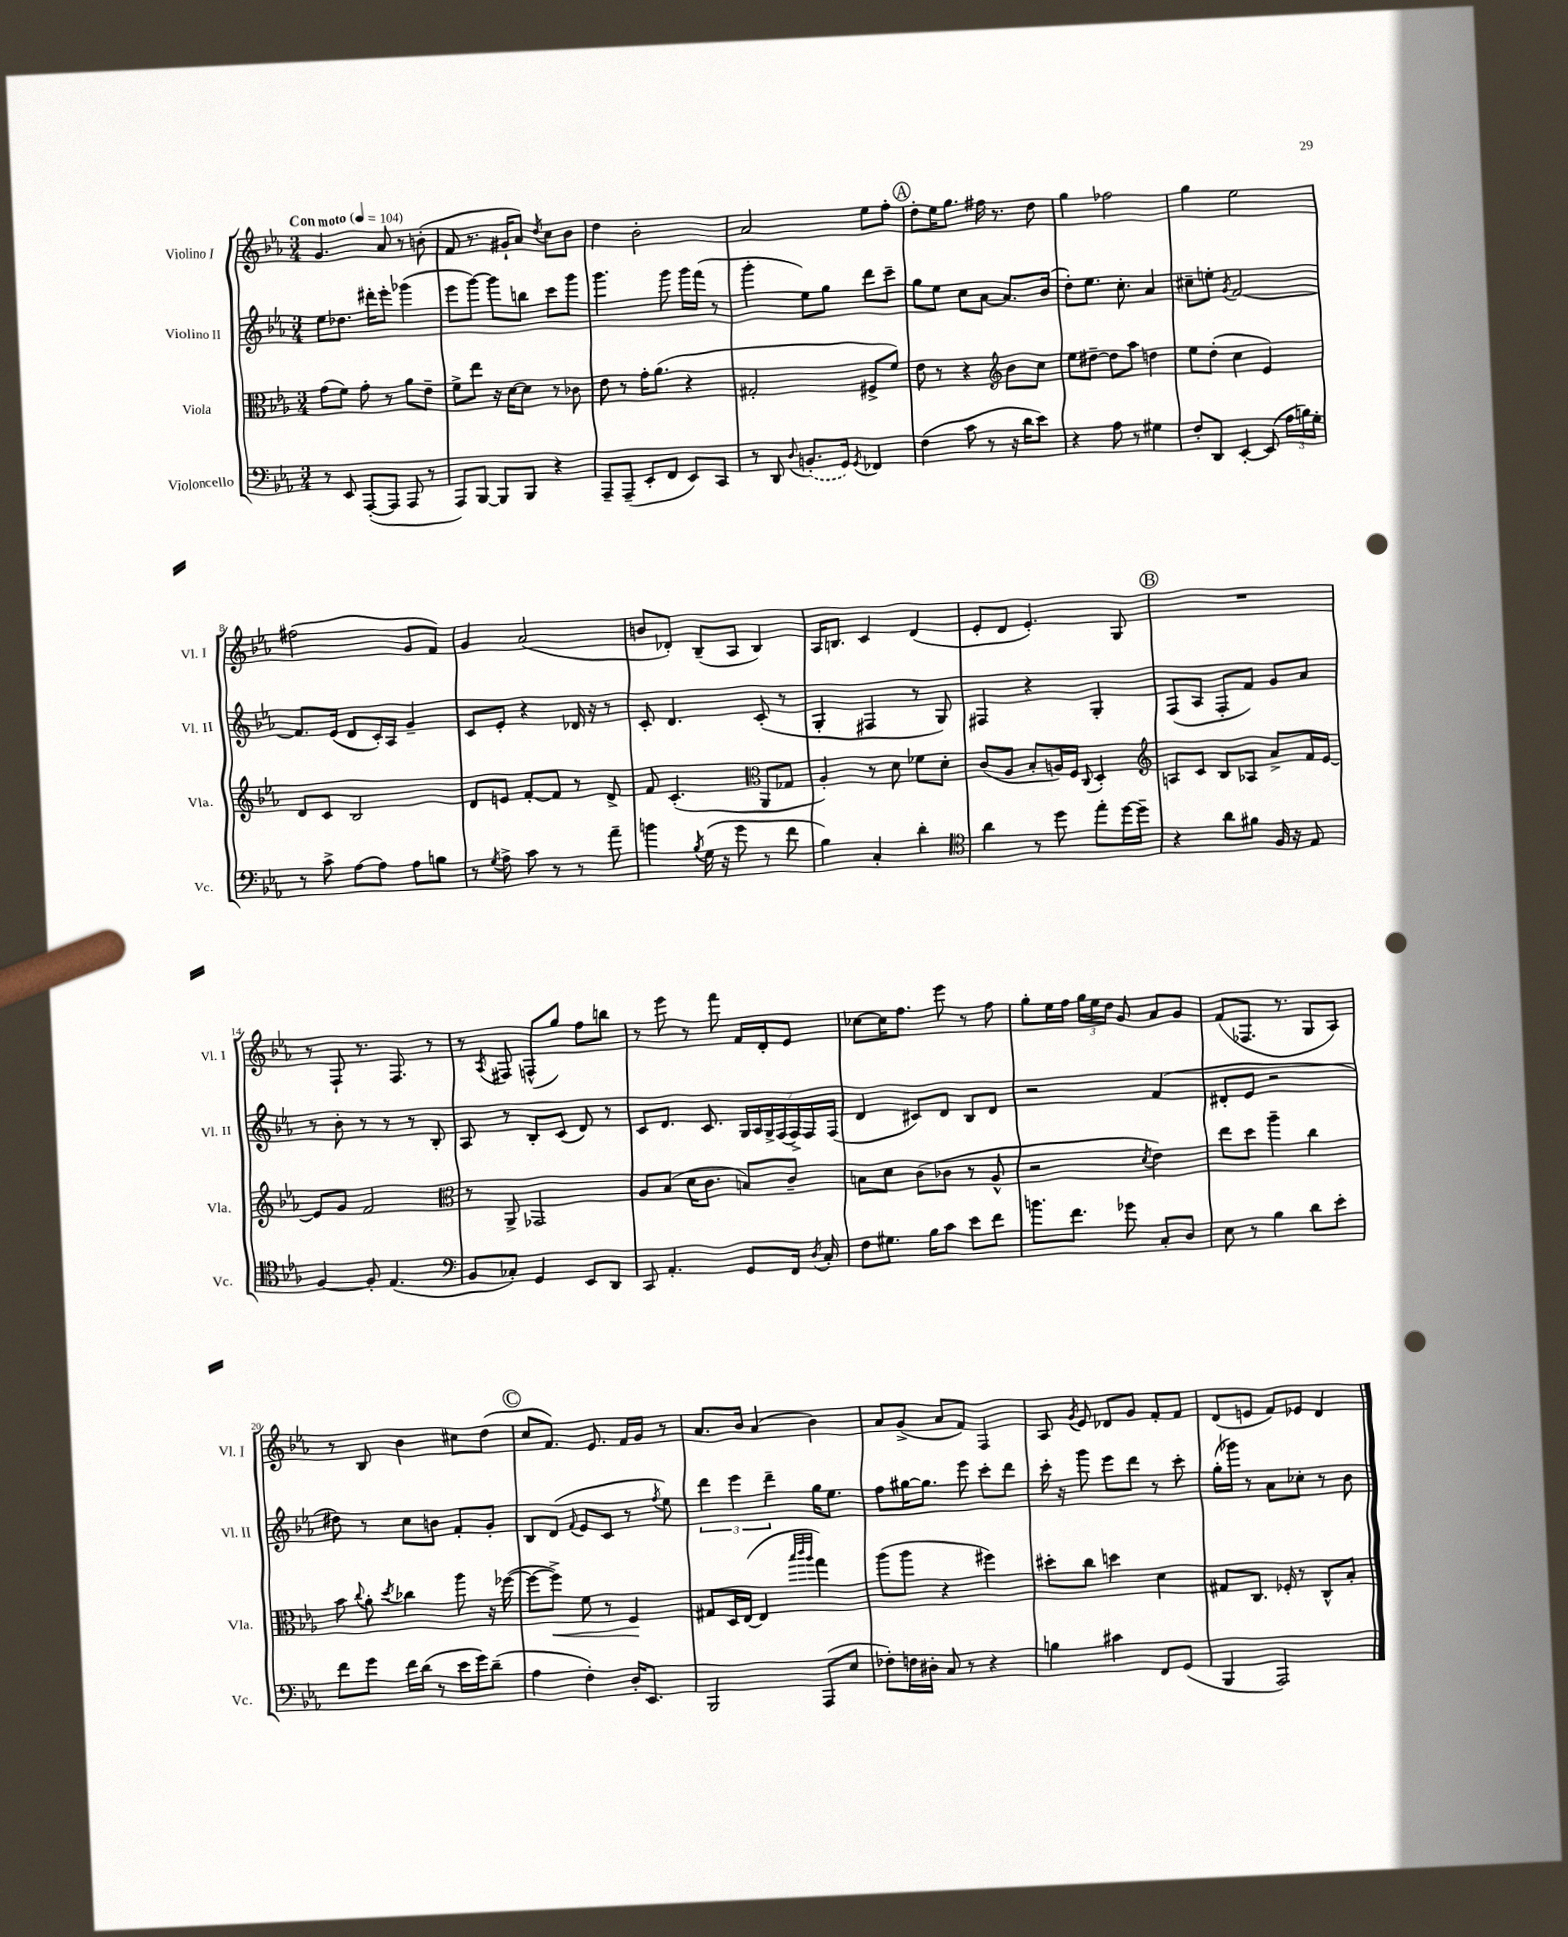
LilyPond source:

<<
\new StaffGroup <<
\new Staff = "s0" \with { instrumentName = "Violino I" shortInstrumentName = "Vl. I" } {
    \clef treble \key ees \major \numericTimeSignature \time 3/4 \tempo "Con moto" 4 = 104
    \autoBeamOff g'4. aes'8 r8 b'8-.( |
    f'8 r8. gis'16[-! aes'8]) \acciaccatura { d''8 } c''8[ bes'8] |
    d''4 bes'2-. |
    aes'2 ees''8[ f''8]-. |
    \mark \markup { \circle "A" } d''8[-. ees''16 g''8.] fis''16 r8. d''8 |
    g''4 fes''2 |
    g''4 ees''2 |
    fis''2( g'8[ f'8]) |
    g'4 aes'2( |
    b'8[ des'8]-.) bes8[--( aes8] bes4) |
    aes16[ b8.] c'4 d'4( |
    ees'8[-. d'8] ees'4.-.) g8 |
    \mark \markup { \circle "B" } R2. |
    r8 f8-! r8. f8. r8 |
    r8 \acciaccatura { aes8 } fis8 f8[-^( g''8]) f''8[ b''8] |
    r8 ees'''8 r8 f'''8 f'16[ d'16-. ees'8] |
    ces''8[~ ces''16 f''8.] ees'''8 r8 f''8 |
    g''8[-. ees''16 f''16] \tuplet 3/2 { g''16[ ees''16 d''16] } g'8 aes'8[ g'8] |
    f'8[( fes8.] r8. g8[ aes8]) |
    r8 bes8 bes'4 cis''8[ d''8]( |
    \mark \markup { \circle "C" } c''8[ f'8.]) ees'8. f'16[ g'16] r8 |
    aes'8.[ bes'16] aes'4( bes'4) |
    aes'8[ g'8]->( aes'8[ f'8]) f4 |
    aes8 \acciaccatura { g'8 } ees'8 des'8[ g'8] f'8[-. f'8] |
    d'8[( e'8] f'8[) ees'8] d'4 \bar "|." |
}
\new Staff = "s1" \with { instrumentName = "Violino II" shortInstrumentName = "Vl. II" } {
    \clef treble \key ees \major \numericTimeSignature \time 3/4
    \autoBeamOff ees''8[ des''8.] dis'''16[-. ees'''8]-. ges'''4( |
    ees'''8[ g'''8]~) g'''8[ b''8] c'''8[ g'''8] |
    g'''4. g'''8 g'''16[ f'''16]( r8 |
    g'''4-. ees''8[) g''8] d'''8[ c'''8]-- |
    \mark \markup { \circle "A" } g''8[ ees''8] c''8[ aes'8]~ aes'8.[ bes'16]( |
    d''8[-.) ees''8.] c''8.-. aes'4 |
    cis''8[-- e''8]-. \acciaccatura { g'8 } f'2~ |
    f'8.[ ees'16]( d'8[ c'16-.) aes16] g'4-- |
    c'8[ ees'8]-. r4 des'16 r16 r8 |
    c'8-. d'4. c'8-.( r8 |
    g4-. fis4 r8 g8) |
    fis4 r4 g4-. |
    \mark \markup { \circle "B" } f8[( aes8] f8[-. f'8]) g'8[ aes'8] |
    r8 bes'8-. r8 r8 r8 bes8-. |
    aes8 r8 bes8[-. c'8]( d'8) r8 |
    c'8[ d'8.] c'8. \tuplet 7/4 { g16[ aes16 g16-> f16( f16->) f16 f16]( } |
    d'4 cis'8[) d'8] bes8[ d'8] |
    r2 f'4( |
    dis'8[-. ees'8] r2 |
    dis''8) r8 c''8[ b'8] f'8[-. g'8]-. |
    \mark \markup { \circle "C" } bes8[ d'8]( \appoggiatura { f'8 } ees'8[ c'8] r8 \acciaccatura { f''8 } ees''8) |
    \tuplet 3/2 { d'''4 ees'''4 d'''4-- } g''16[ ees''8.] |
    f''8[ gis''16~ gis''8.] ees'''8 c'''8[-. d'''8] |
    c'''16-. r16 g'''8 ees'''8[ d'''8] r8 c'''8-. |
    g''16[-.( ges'''16]) r8 aes'8[ ces''8]-. r8 bes'8 \bar "|." |
}
\new Staff = "s2" \with { instrumentName = "Viola" shortInstrumentName = "Vla." } {
    \clef alto \key ees \major \numericTimeSignature \time 3/4
    \autoBeamOff g'8[( f'8]) g'8-. r8 aes'8[ ees'8]-- |
    f'8[-> ees''8] r16 d'16[~ d'8] r8 ces'8 |
    ees'8 r8 g'16[-. aes'8.]( r4 |
    gis2-. fis8[-> f'8]) |
    \mark \markup { \circle "A" } ees'8 r8 r4 \clef treble bes'8[ c''8] |
    ees''8[ dis''8]~-- dis''8[ aes''8] d''4 |
    ees''8[ d''8]-.( c''4 ees'4) |
    d'8[ c'8] bes2 |
    d'8[ e'8] f'8[~-. f'8] r8 d'8-> |
    f'8 c'4.-.( \clef alto aes,8[ ges8] |
    aes4-.) r8 d'8 fes'8[ d'8]-. |
    c'8[( aes8] bes8[-. a16) f16] \appoggiatura { c8 } d4-. |
    \mark \markup { \circle "B" } \clef treble a8[ c'8] bes8[ aes8] aes'8[-> f'16 ees'16]~ |
    ees'8[ g'8] f'2 |
    \clef alto r8 aes,8-> ges,2 |
    aes8[ bes8]( d'16[ c'8.] b8[) c'8]-- |
    b8[ d'8] c'8[( ces'8] r8 aes8-^ |
    r2 \acciaccatura { d'8 } ees'4) |
    ees''8[ d''8] aes''4-- c''4 |
    bes'8 \appoggiatura { c''8 } aes'8-. \acciaccatura { d''8 } ces''4 aes''8 r16 fes''16~( |
    \mark \markup { \circle "C" } fes''8[~ fes''8]->\<) f'8 r8 f4\! |
    gis8[ d16 ees16]~( ees4 \grace { bes''32[ c'''32 aes''32] } g''4) |
    aes''8[( aes''8] r4 fis''4) |
    dis''8[-. c''8] d''4 d'4 |
    gis8[ c8.] fes16-. r8 c8[-^ bes8]-. \bar "|." |
}
\new Staff = "s3" \with { instrumentName = "Violoncello" shortInstrumentName = "Vc." } {
    \clef bass \key ees \major \numericTimeSignature \time 3/4
    \autoBeamOff r8 ees,8 aes,,8[~-.( aes,,8] aes,,8 r8 |
    aes,,8[) bes,,8]~ bes,,8[ bes,,8] r4 |
    aes,,8[-- aes,,8]--( ees,8[-. f,8] ees,8[) c,8] |
    r8 d,8 \appoggiatura { d8 } \once \slurDashed b,8.[-.( g,16]) \acciaccatura { g,8 } fes,4 |
    \mark \markup { \circle "A" } f4( c'8 r8 r16 d'16[ ees'8]) |
    r4 aes8 r8 gis4 |
    f8[-. d,8] ees,4~-. ees,8( \tuplet 3/2 { aes16[ b16) g16]-. } |
    r8 c'8-> aes8[~ aes8] aes8[ b8] |
    r8 \acciaccatura { g8 } aes8-> c'8 r8 r8 aes'8-- |
    b'4 \acciaccatura { bes8 } g16( r16 g'8 r8 f'8 |
    bes4) c4-. d'4-. |
    \clef tenor aes'4 r8 d''8 ees''8[-. d''16~ d''16]-- |
    \mark \markup { \circle "B" } r4 aes'8[ fis'8] f16 r16 ees8 |
    f4~ f8-. ees4.( |
    \clef bass bes,8[ ces8]-.) g,4 ees,8[ d,8] |
    c,8 aes,4.-. g,8[ f,16] \acciaccatura { d8 } c16-. |
    f8[ gis8.] bes16[ c'8] ees'8[ f'8] |
    b'8.[ f'8.] ges'8 c8[-. d8] |
    ees8 r8 bes4 d'8[ ees'8]-. |
    f'8[ g'8] f'16[ d'16]( r8 ees'16[ g'16) d'8]--( |
    \mark \markup { \circle "C" } aes4 f4-.) d16[-. ees,8.] |
    bes,,2 aes,,8[( ees8] |
    fes8[-.) f16 dis16]-. c8 r8 r4 |
    b4 cis'4 f,8[ g,8]( |
    bes,,4 aes,,2) \bar "|." |
}
>>
>>
